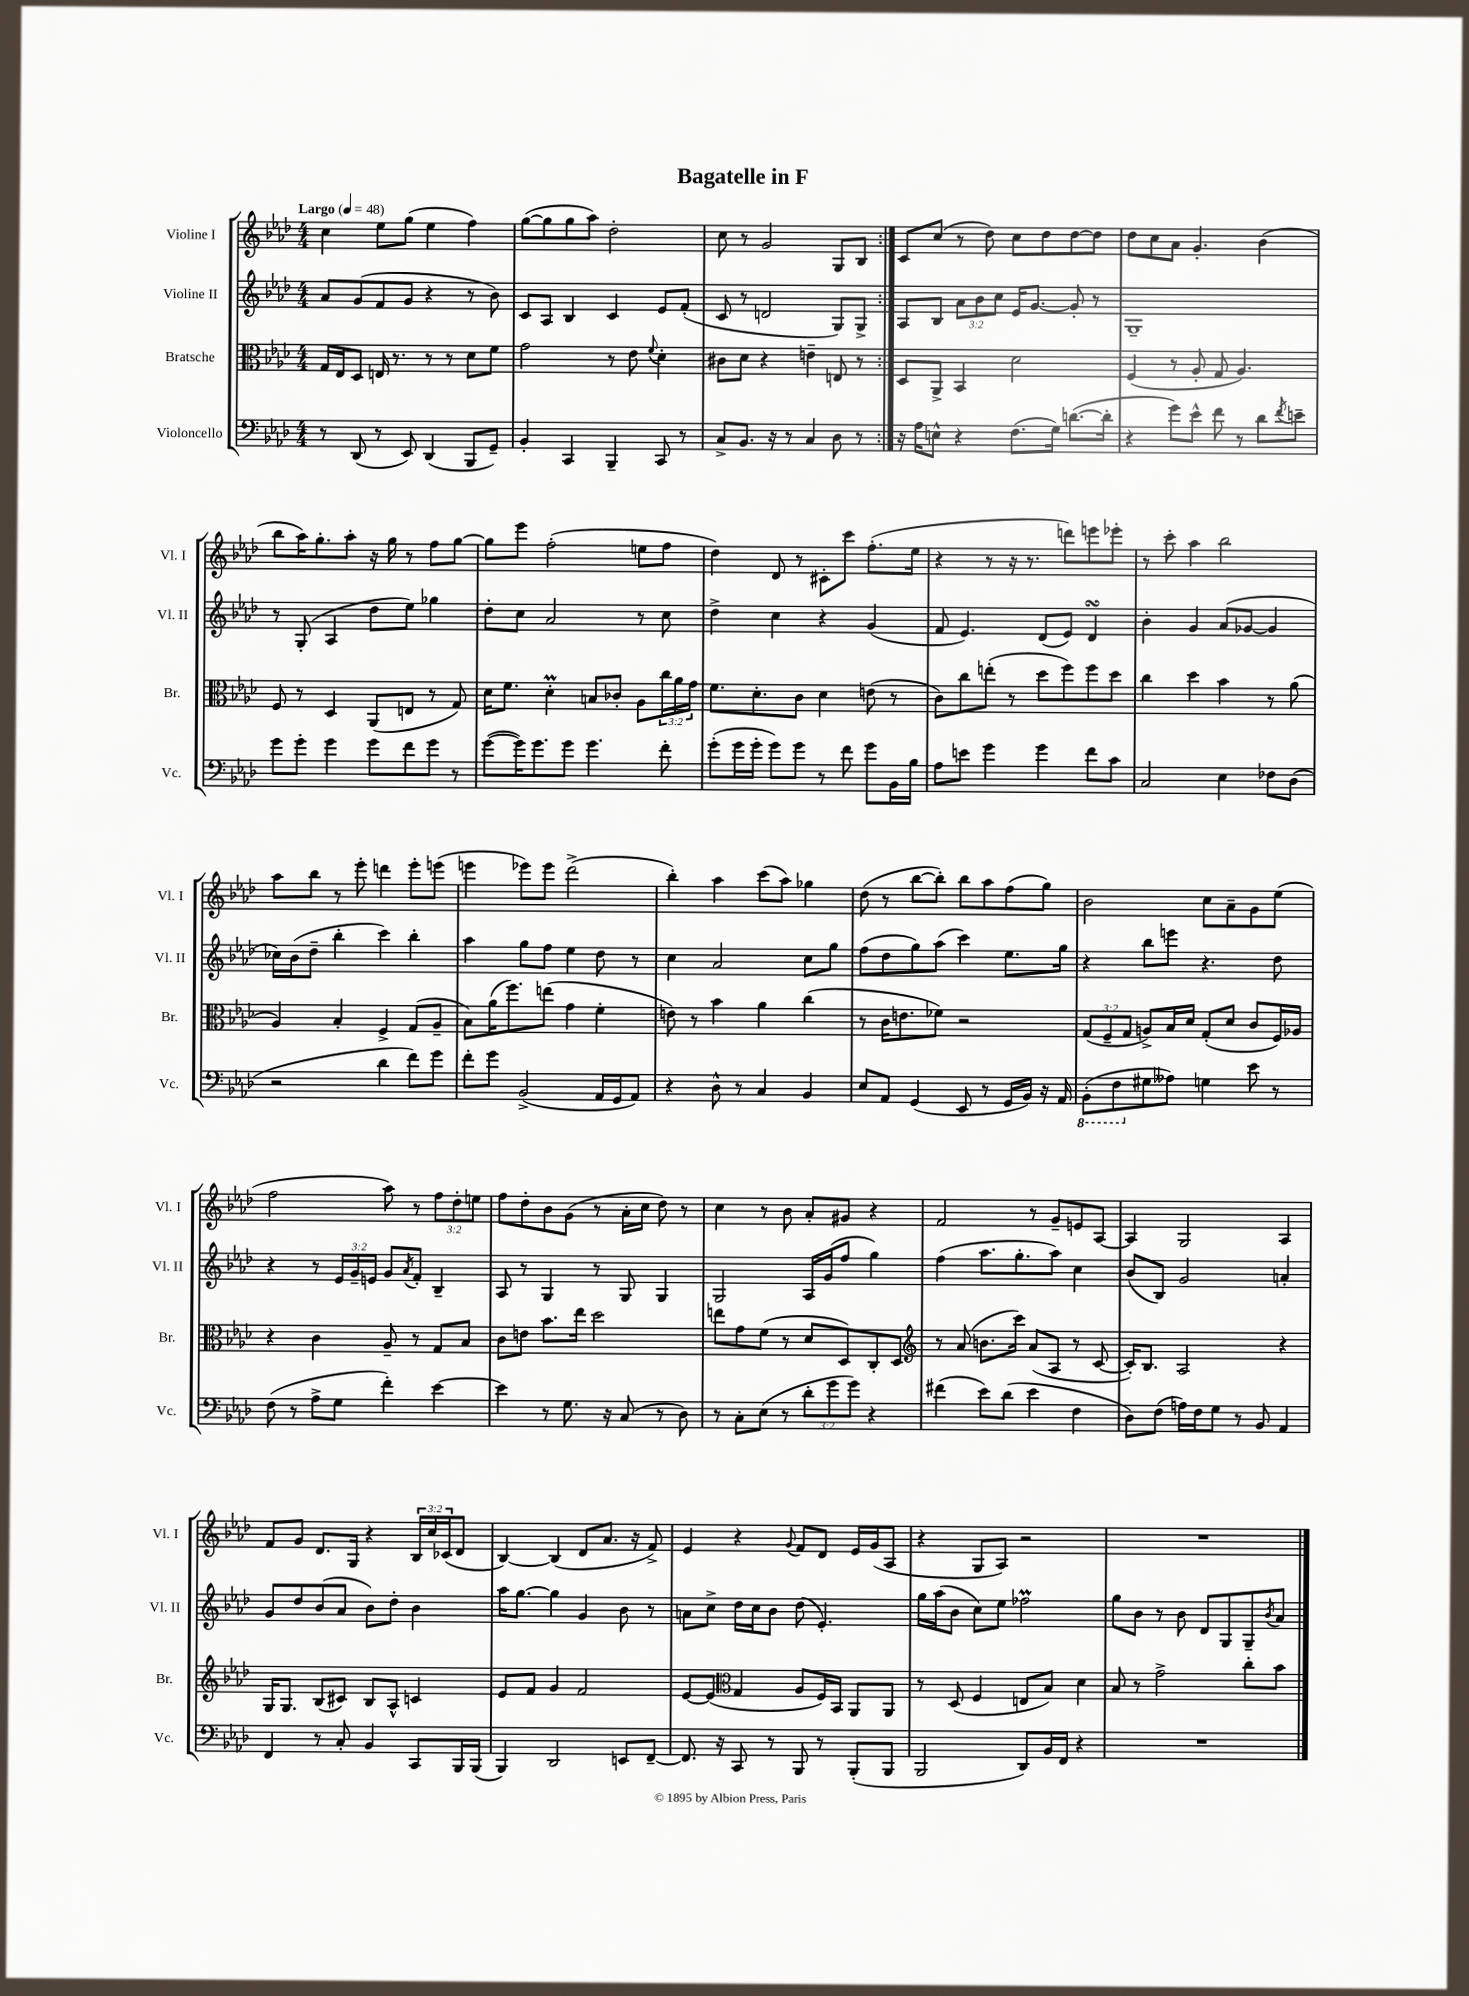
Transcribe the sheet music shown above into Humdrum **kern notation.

**kern	**kern	**kern	**kern
*staff4	*staff3	*staff2	*staff1
*clefF4	*clefC3	*clefG2	*clefG2
*k[b-e-a-d-]	*k[b-e-a-d-]	*k[b-e-a-d-]	*k[b-e-a-d-]
*M4/4	*M4/4	*M4/4	*M4/4
*MM48	*MM48	*MM48	*MM48
8r	16G	8a-	4cc
.	16E-	.	.
(8DD-	8D-	(8g	.
8r	16E	8f	8ee-
.	8.r	.	.
8EE-)	.	8g	(8gg
(4DD-	8r	4r	4ee-
.	8r	.	.
8BBB-	8d-	8r	4ff)
8GG~)	8f	8b-)	.
=	=	=	=
4BB-'	2g	8c	([8gg
.	.	8A-	8gg]
4CC	.	4B-	8gg
.	.	.	8aa-)
4BBB-~	8r	4c	2dd-'
.	8e-	.	.
.	8qqf	.	.
8CC	4d-'	8e-	.
8r	.	(8f'	.
=	=	=	=
8C^	8c#	8c	8cc
8.BB-	8d-	8r	8r
.	4r	2d	2g
16r	.	.	.
8r	.	.	.
4C	4e~	.	.
8D-	8E	8G)	8G
8r	8r	8G^	8B-
=:|!	=:|!	=:|!	=:|!
16r	8D-	8A-	8c
16A-	.	.	.
8E^^	8AA-^	8B-	(8cc
4r	4BB-	12a-	8r
.	.	12b-	.
.	.	.	8dd-)
.	.	12cc	.
(8.F	2d-	16e-	8cc
.	.	[8.g	.
.	.	.	8dd-
16G)	.	.	.
([8.d	.	8g']	[8dd-
.	.	8r	8dd-]
16d']	.	.	.
=	=	=	=
4r	(4F	1G~	8dd-
.	.	.	8cc
8g)	8r	.	8a-
8e-^^	8A-'	.	4.g'
8f	8G	.	.
8r	4.A-)	.	.
8d-	.	.	(4b-
8qf	.	.	.
8e~	.	.	.
=	=	=	=
8g	8F	8r	8bb-
8g'	8r	(8G'	16aa-)
.	.	.	8.gg'
4g	4D-	4A-	.
.	.	.	8aa-'
8g	(8AA-	8dd-	16r
.	.	.	16gg
8f	8E	8ee-)	8r
8g	8r	4gg-	8ff
8r	8G)	.	[8gg
=	=	=	=
([8g	16d-	8dd-'	8gg]
.	8.f	.	.
16g])	.	8cc	8eee-
8.g	.	.	.
.	4d-'	2a-	(2ff'
8g	.	.	.
4.g	8B	.	.
.	8c-'	.	.
.	8A-	8r	8ee
8f'	24cc	8cc	8ff
.	24a-	.	.
.	24g	.	.
=	=	=	=
(8g'	8.f	4dd-^	4dd-)
16g	.	.	.
16g'	8.d-'	.	.
8g)	.	4cc	8d-
8g	8c	.	8r
8r	4d-	4r	8c#'
8f	.	.	8ccc
8g	(8e	(4g	(8.ff'
16BB-	8r	.	.
16B-	.	.	16ee-
=	=	=	=
8A-	8c)	8f	4r
8e	8cc	4.e-)	.
4g	(8ee'	.	8r
.	8r	.	16r
.	.	.	8.r
4g	8dd-	(8d-	.
.	8ff)	8e-)	8ddd)
8f	8ff	4d-	8eee
8c	8dd-	.	8eee-'
=	=	=	=
2C	4cc	4b-'	8r
.	.	.	8ccc'
.	4dd-	4g	4aa-
4E-	4b-	(8a-	2bb-
.	.	[8g-	.
8F-	8r	4g-]	.
(8D-	(8a-	.	.
=	=	=	=
2r	4A-)	16cc-)	8aa-
.	.	(16b-	.
.	.	8dd-~	8bb-
.	4B-'	4bb-'	8r
.	.	.	8eee-'
4d-	4F^	4ccc)	4ddd
8f)	(8G	4bb-'	8eee-'
8g	8A-~	.	(8eee
=	=	=	=
8f'	8B-)	4aa-	4eee
8g	(16a-	.	.
.	8.ff)	.	.
(2BB-^	.	8gg	8eee-)
.	(8ee	8ff	8eee-
.	4g	4ee-	(2ddd-^
16AA-	4f'	8dd-	.
16GG	.	.	.
8AA-)	.	8r	.
=	=	=	=
4r	8e)	4cc	4bb-')
.	8r	.	.
8D-^^	4b-	2a-	4aa-
8r	.	.	.
4C	4a-	.	(8ccc
.	.	.	8aa-)
4BB-	(4cc	8cc	4gg-
.	.	8gg	.
=	=	=	=
8E-	8r	(8ff	(8dd-
8AA-	16c	8dd-	8r
.	8.e	.	.
(4GG	.	8gg)	[8bb-
.	8f-)	(8aa-	8bb-'])
8EE-	2r	4ccc)	8bb-
8r	.	.	8aa-
16GG	.	8.ee-	(8ff
16BB-)	.	.	.
16r	.	.	8gg)
16AA-	.	16gg	.
=	=	=	=
(8BBB-'	(12G	4r	2b-
.	12F~	.	.
8FF	.	.	.
.	12G	.	.
8G#	8A^)	8bb-	.
8A--)	16B-	8eee	.
.	16d-	.	.
4G	(8G'	4.r	8cc
.	8d-	.	8a-~
8e-	8c	.	8g
8r	16F)	8dd-	(8ee-
.	16A-	.	.
=	=	=	=
(8F	4r	4r	2ff
8r	.	.	.
8A-^	4c	8r	.
8G	.	24e-	.
.	.	24g~	.
.	.	24e	.
4f')	8A-~	8g	8aa-)
.	.	8qa-	.
.	8r	8f'	8r
[4e-	8G	4B-~	12ff
.	.	.	12dd-'
.	8B-	.	.
.	.	.	12ee
=	=	=	=
4e-]	8c	8A-	8ff
.	8e	8r	8dd-'
8r	8.b-	4G	8b-
8.G	.	.	(8g
.	16ee-	.	.
.	2dd-	8r	8r
16r	.	.	.
(8C	.	8G	16a-'
.	.	.	16cc
8r	.	4G	8dd-)
8D-)	.	.	8r
=	=	=	=
8r	8ee	2G	4cc
8C'	8g	.	.
(8E-	(8f	.	8r
8r	8r	.	8b-
12d-'	8d-	16A-	8a-'
.	.	(16g	.
12g	.	.	.
.	8D-)	8ff	8g#
12g)	.	.	.
4r	8C'	4gg)	4r
.	8D-	.	.
=	=	=	=
*	*clefG2	*	*
(4f#	8r	(4ff	2f
.	(8a-	.	.
8e-)	8.b	8.aa-	.
(8d-	.	.	.
.	16ccc)	8.gg'	.
4e-	(8a-	.	8r
.	8A-	8aa-)	8g~
4F	8r	4cc	8e
.	[8c	.	[8A-
=	=	=	=
8D-)	16c'])	(8b-	4A-]
.	8.B-	.	.
(8F	.	8B-)	.
16A)	2A-	2g	2G
16F	.	.	.
8G	.	.	.
8r	.	.	.
8BB-	.	.	.
4AA-	4r	4a'	4A-
=	=	=	=
4FF	16G	8g	8f
.	8.G	.	.
.	.	8dd-	8g
8r	(8B-	(8b-	8.d-
8C'	8c#)	8a-	.
.	.	.	16G
4BB-	8B-	8b-)	4r
.	8A-^^	8dd-'	.
8CC	4c	4b-	24B-
.	.	.	24cc
.	.	.	(24c-
16BBB-	.	.	8d-
(16BBB-	.	.	.
=	=	=	=
4BBB-)	8e-	16aa-	[4B-)
.	.	[8.gg	.
.	8f	.	.
2DD-	4g	4gg]	(4B-]
.	2f	4g	8d-
.	.	.	8.a-
8EE	.	8b-	.
.	.	.	16r
[8FF~	.	8r	8f^)
=	=	=	=
8.FF]	[8e-	8a	4e-
.	(8e-]	8cc^	.
16r	.	.	.
*	*clefC3	*	*
8CC	4G	16dd-	4r
.	.	16cc	.
8r	.	8b-	.
.	.	.	8qqg
8BBB-	8A-	(8dd-	8f
8r	16F)	4.e-')	8d-
.	16BB-	.	.
(8BBB-'	8AA-	.	16e-
.	.	.	(16g
8BBB-	8AA-	.	8A-
=	=	=	=
2BBB-	8r	16gg	4r
.	.	(16aa-	.
.	(8D-	8b-	.
.	4F	8cc)	8G
.	.	8ee-	8A-)
8DD-)	8E	2ff-	2r
16BB-	8B-)	.	.
16FF	.	.	.
4r	4d-	.	.
=	=	=	=
1r	8B-	8gg	1r
.	8r	8b-	.
.	2g^	8r	.
.	.	8b-	.
.	.	8d-	.
.	.	8G	.
.	8cc'	8G~	.
.	.	8qb-	.
.	8b-	8a-	.
==	==	==	==
*-	*-	*-	*-
